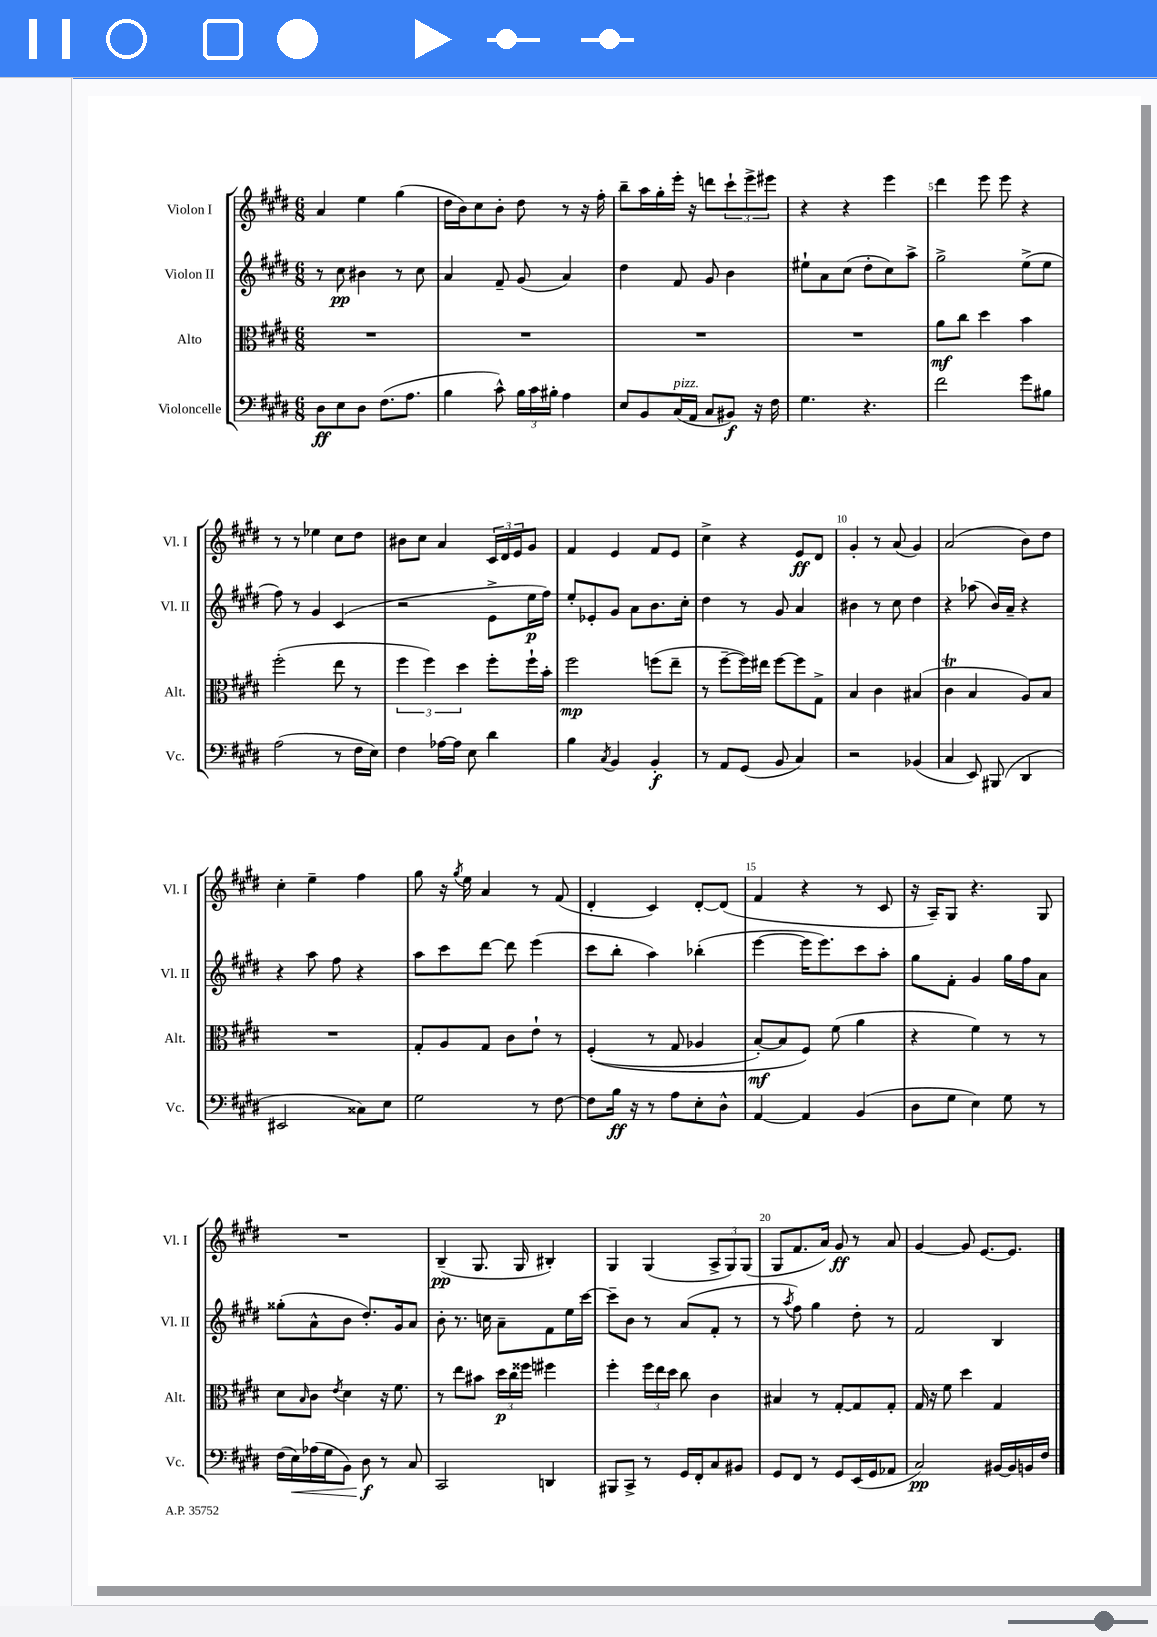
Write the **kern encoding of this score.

**kern	**kern	**kern	**kern
*staff4	*staff3	*staff2	*staff1
*clefF4	*clefC3	*clefG2	*clefG2
*k[f#c#g#d#]	*k[f#c#g#d#]	*k[f#c#g#d#]	*k[f#c#g#d#]
*M6/8	*M6/8	*M6/8	*M6/8
8D#	2.r	8r	4a
8E	.	8cc#	.
8D#	.	4b#	4ee
(8.F#	.	.	.
.	.	8r	(4gg#
8.A	.	.	.
.	.	8cc#	.
=	=	=	=
4B	2.r	4a	16dd#
.	.	.	16b)
.	.	.	8cc#
8c#^^)	.	8f#~	8b'
24B	.	(8g#	8dd#
24c#	.	.	.
24B#'	.	.	.
4A	.	4a)	8r
.	.	.	16r
.	.	.	16ff#'
=	=	=	=
8E	2.r	4dd#	8bb~
8BB	.	.	16aa
.	.	.	16gg#'
(16C#	.	8f#	16eee'
16AA	.	.	16r
8C#	.	8g#	8ddd
8BB#)	.	4b	12ccc#`
.	.	.	12eee^
16r	.	.	.
.	.	.	12eee#
16F#	.	.	.
=	=	=	=
4.G#	2.r	8ee#`	4r
.	.	8a	.
.	.	(8cc#	4r
4.r	.	8dd#'	.
.	.	8cc#)	4eee
.	.	8aa^	.
=	=	=	=
2f#	8a	2gg#^	4ddd#
.	8cc#	.	.
.	4dd#	.	8eee
.	.	.	8eee
8g#	4b	(8ee^	4r
8B#	.	8ee	.
=	=	=	=
(2A	(2ff#'	8ff#)	8r
.	.	8r	8r
.	.	4g#	4ee-
8r	8ee	(4c#	8cc#
16F#	8r	.	8dd#
16E)	.	.	.
=	=	=	=
4F#	6ff#	2r	8b#
.	.	.	8cc#
.	6ff#)	.	.
[16A-	.	.	4a
16A-]	.	.	.
.	6dd#	.	.
8E	.	.	.
4d#	8ff#'	8e^	24c#
.	.	.	24d#
.	.	.	24e
.	16ff#`	16ee	8g#
.	16b'	16ff#)	.
=	=	=	=
4B	2ff#	8ee'	4f#
.	.	8e-'	.
8qC#	.	.	.
4BB	.	8g#	4e
.	.	8a	.
4BB'	(8ff	8.b	8f#
.	8ee~	.	8e
.	.	16cc#'	.
=	=	=	=
8r	8r	4dd#	4cc#^
8AA	[8ff#~	.	.
(8GG#	16ff#])	8r	4r
.	16ee#	.	.
8BB	[8ff#	8g#	.
4C#)	8ff#]	4a	8e
.	8G#^	.	8d#
=	=	=	=
2r	4B	4b#	4g#'
.	4c#	8r	8r
.	.	8cc#	(8a
(4BB-	(4B#	4dd#	4g#)
=	=	=	=
4C#	4c#	4r	(2a
8EE)	4B	(8aa-	.
(8BBB#	.	16b)	.
.	.	16a~	.
4DD#	8A)	4r	8b)
.	8B	.	8dd#
=	=	=	=
2EE#	2.r	4r	4cc#'
.	.	8aa	4ee~
.	.	8ff#	.
8C##)	.	4r	4ff#
8E	.	.	.
=	=	=	=
2G#	8G#'	8aa	8gg#
.	8A	8ccc#	16r
.	.	.	8qgg#
.	.	.	16ee
.	8G#	[8ddd#	4a
.	8c#	8ddd#]	.
8r	8e`	(4eee	8r
[8F#	8r	.	(8f#
=	=	=	=
8F#]	&((4F#'	8ccc#	4d#'
16B	.	8bb'	.
16r	.	.	.
8r	8r	4aa)	4c#)
8A	8G#	.	.
8E'	4A-	(4bb-'	[8d#'
8D#^^	.	.	(8d#]
=	=	=	=
[4AA	[8B')	[4eee	4f#
.	8B]	.	.
4AA]	8F#&)	16eee]	4r
.	.	8.eee)	.
.	(8f#	.	.
(4BB	4a	8ccc#	8r
.	.	8aa'	8c#
=	=	=	=
8D#	4r	8gg#	16r
.	.	.	16A~)
8G#	.	8f#'	8G#
4E)	4f#)	4g#	4.r
8G#	8r	16gg#	.
.	.	16ff#	.
8r	8r	8a	8G#
=	=	=	=
(16F#	8d#	(8gg##'	2.r
16E)	.	.	.
.	16qqB	.	.
(16A-	8c#	8a^^	.
16G#	.	.	.
.	8qe	.	.
8BB)	4d#	8b	.
8D#	.	8.dd#')	.
8r	16r	.	.
.	8.f#	16g#	.
8C#	.	8a	.
=	=	=	=
2CC#	8r	8b'	(4B~
.	8ee	8.r	.
.	8b#	.	8.G#
.	.	16cc	.
.	24dd#	8a~	.
.	24cc#	.	.
.	.	.	16G#
.	24ff##	.	.
4DD	4ff#	8f#	4B#')
.	.	16ee	.
.	.	[16ccc#	.
=	=	=	=
8BBB#	4ff#'	8ccc#~]	4G#
8CC#^	.	8b	.
8r	24ff#	8r	(4G#
.	24ee	.	.
.	24dd#	.	.
16GG#	8cc#	(8a	.
16FF#'	.	.	.
8C#	4c#	8f#'	12A^
.	.	.	12G#)
8BB#	.	8r	.
.	.	.	(12G#
=	=	=	=
8GG#	4B#	8r	8G#
.	.	8qaa	.
8FF#	.	8ff#)	8.f#
8r	8r	4gg#	.
.	.	.	16a)
8GG#	[8G#'	.	8g#
(16EE	8G#]	8dd#'	8r
16GG#	.	.	.
8AA-	8G#'	8r	8a
=	=	=	=
2C#)	16G#	2f#	[4g#
.	16r	.	.
.	8f#	.	.
.	4dd#	.	8g#]
.	.	.	[8.e
[16BB#	4G#	4B	.
16BB#]	.	.	8.e]
16BB	.	.	.
16F#	.	.	.
==	==	==	==
*-	*-	*-	*-
